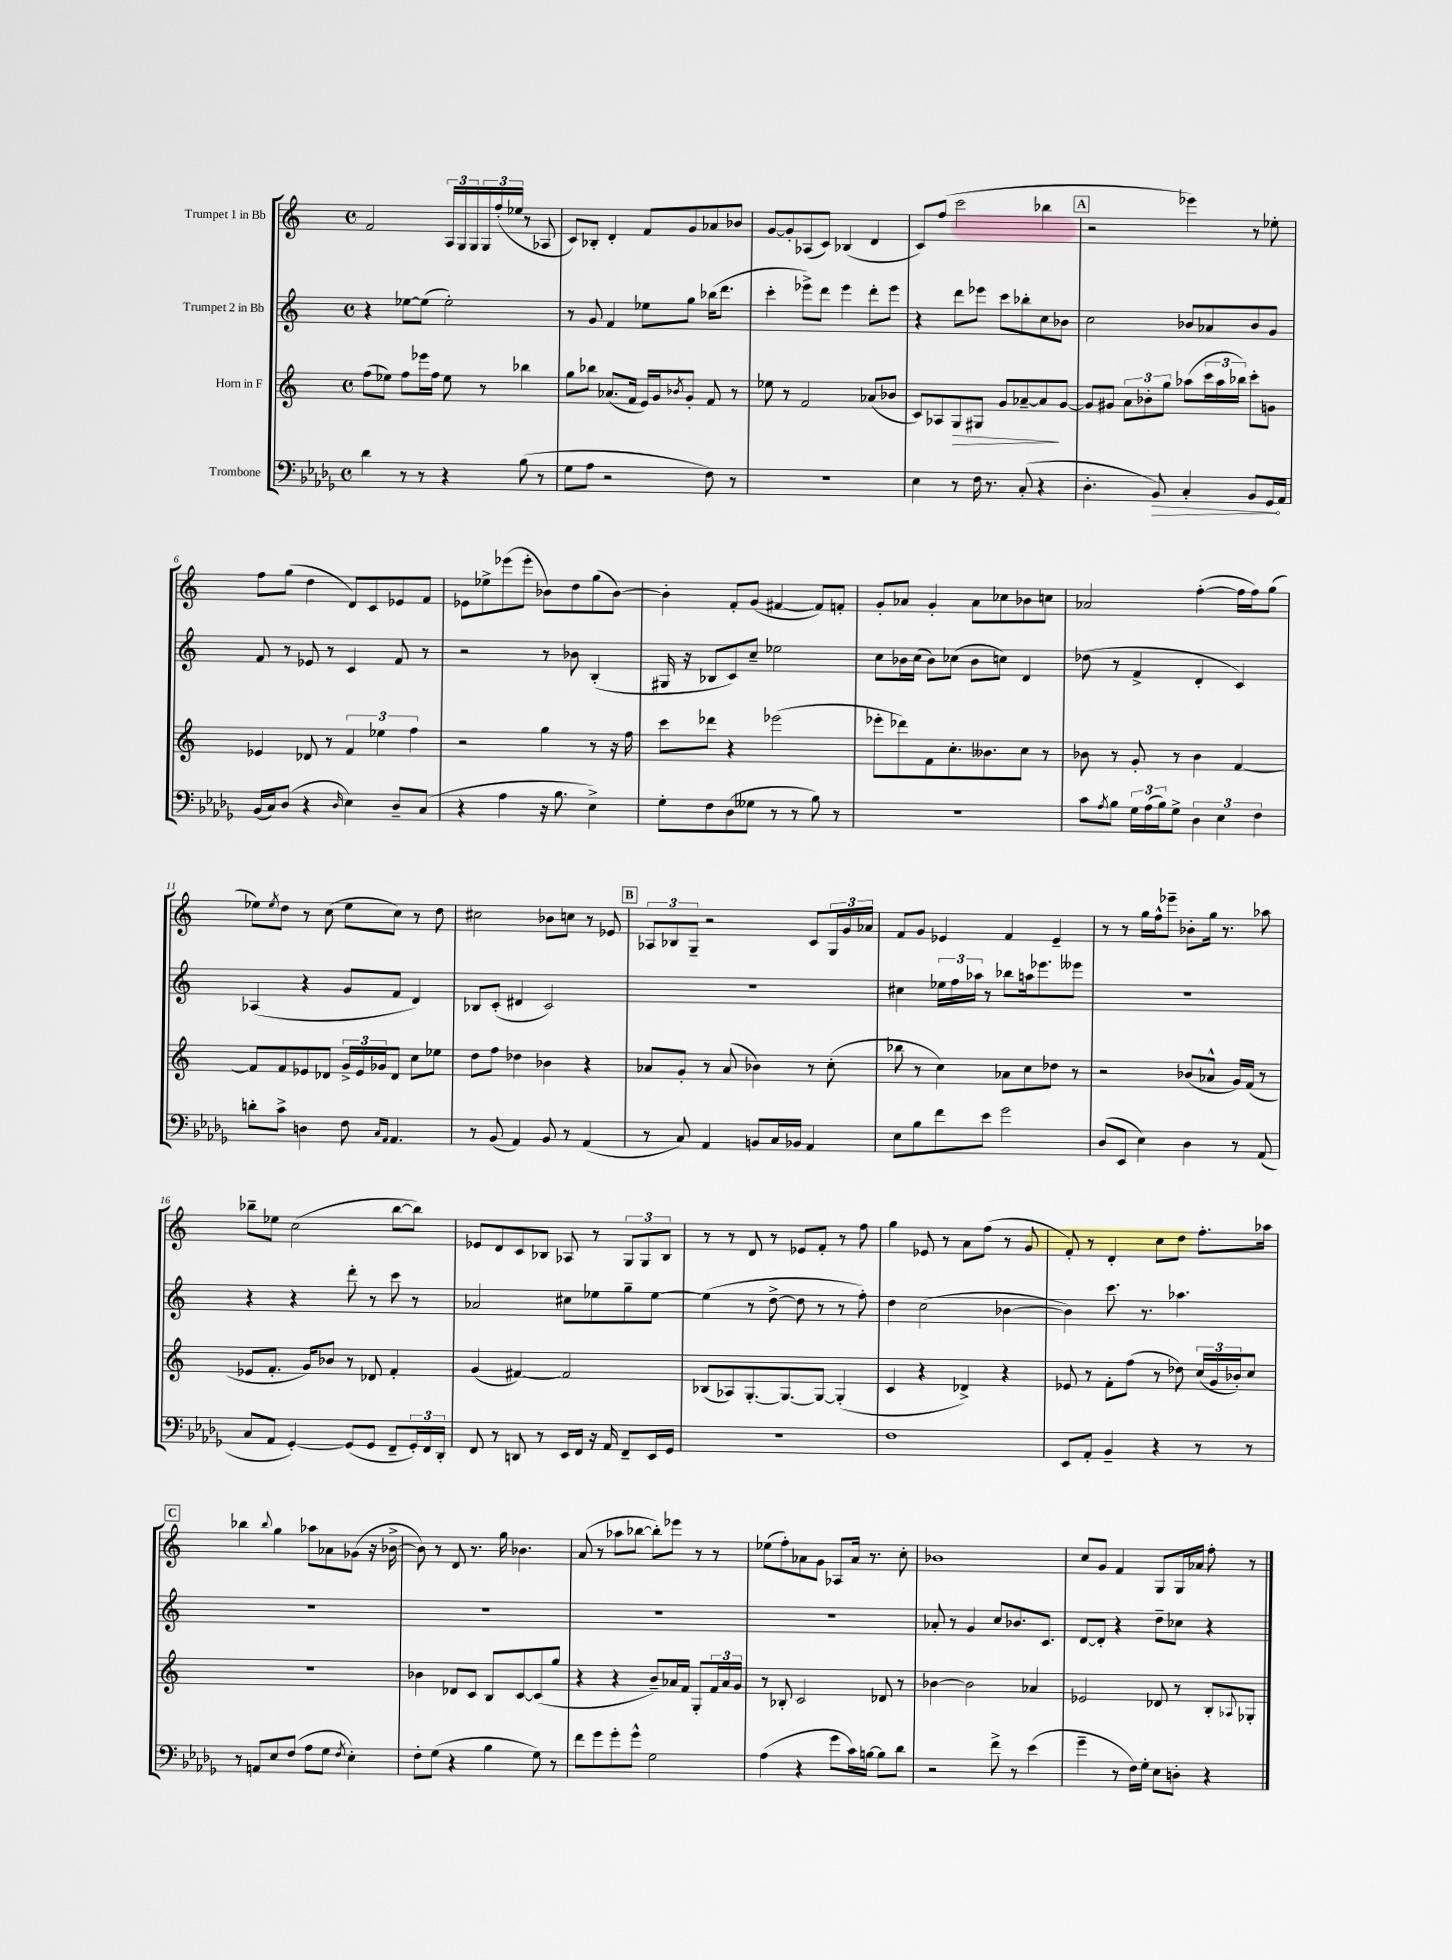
<<
\new StaffGroup <<
\new Staff = "s0" \with { instrumentName = "Trumpet 1 in Bb" } {
    \clef treble \key c \major \defaultTimeSignature \time 4/4
    f'2 \tuplet 3/2 { a16 g16 g16 } \tuplet 3/2 { g16 f''16-.( ees''16 } r8 aes8 |
    c'8) bes8-. d'4-. f'8 g'8 aes'8 bes'8 |
    g'8~ g'8-. aes8( c'8) bes4( d'4 |
    c'8) f''8( c'''2 bes''4 |
    \mark \markup { \box "A" } r2 ees'''4) r8 ees''8-. |
    f''8 g''8( d''4 d'8) c'8 ees'8 f'8 |
    ees'8 ees''8-> ees'''8( ees'''8-. bes'8) d''8 g''8( bes'8~) |
    bes'4-. f'8-. g'8( fis'4~ fis'8) f'8-. |
    g'8-. aes'8 g'4-. aes'8 ces''8 bes'8 c''8 |
    aes'2 f''4~-.( f''16 f''16) g''8( |
    ees''8) \acciaccatura { ees''8 } d''8 r8 c''8( ees''8 c''8) r8 d''8 |
    cis''2 bes'8 c''8 r8 ees'8 |
    \mark \markup { \box "B" } \tuplet 3/2 { aes8 bes8 g8-- } r2 c'8 \tuplet 3/2 { g16 g'16 aes'16 } |
    f'8 g'8 ees'4 f'4 ees'4-- |
    r8 r8 g''16 f''16-^ ees'''8-- bes'8-. g''16 r8. aes''8 |
    bes''8-- ees''8 c''2( bes''8~ bes''8) |
    ees'8 d'8 c'8 bes8 aes8 r8 \tuplet 3/2 { g8 g8 bes8 } |
    r8 r8 d'8 r8 ees'8 f'8-. r8 f''8 |
    g''4 ees'8 r8 a'8 f''8( r8 g'8 |
    f'8-.) r8 d'4-. c''8 d''8 f''8.-. aes''16 |
    \mark \markup { \box "C" } bes''4 \appoggiatura { bes''8 } g''4 aes''8 aes'8 ges'8( r16 bes'16~-> |
    bes'8) r8 d'8 r8. g''16 bes'4. |
    a'8( r8 aes''8 bes''8~ bes''8-.) ees'''8 r8 r8 |
    ees''8( f''8-.) aes'8 g'8 aes8 aes'16 r8. c''8-. |
    bes'1 |
    c''8 g'8 f'4 g8 g16 aes'16 f''8-. r8 \bar "|." |
}
\new Staff = "s1" \with { instrumentName = "Trumpet 2 in Bb" } {
    \clef treble \key c \major \defaultTimeSignature \time 4/4
    r4 ees''8~ ees''8( ees''2-.) |
    r8 g'8 f'4 ees''8 g''8 bes''16( d'''8. |
    c'''4-. ees'''8->) d'''8 ees'''4 d'''8-. ees'''8 |
    r4 d'''8 ees'''8 c'''8 bes''8-. c''8 bes'8 |
    \mark \markup { \box "A" } c''2 bes'8 aes'8 bes'8 g'8 |
    f'8 r8 ees'8 r8 c'4 f'8 r8 |
    r2 r8 bes'8 b4-.( |
    gis16 r16 bes8 c'8) c''8-- ees''2 |
    c''8 bes'16 c''16( bes'8) ces''8( bes'8 c''8) d'4 |
    des''8( r8 f'4-> d'4-. c'4) |
    aes4( r4 g'8 f'8 d'4) |
    bes8 c'8-.( dis'4 c'2) |
    \mark \markup { \box "B" } R1 |
    cis''4 \tuplet 3/2 { ees''16 f''16 aes''16 } r8 bes''8 a''16 ees'''8. eeses'''8 |
    R1 |
    r4 r4 d'''8-. r8 c'''8 r8 |
    aes'2 cis''8 ees''8 g''8-- ees''8~ |
    ees''4( r8 d''8~-> d''8 r8 r8 f''8-.) |
    d''4 c''2( bes'4~ |
    bes'4) c'''8. r8. aes''4. |
    \mark \markup { \box "C" } R1 |
    R1 |
    R1 |
    R1 |
    aes'8-. r8 g'4 c''8 bes'8. c'8. |
    d'8~ d'8-. r4 d''8-- ces''8 r4 \bar "|." |
}
\new Staff = "s2" \with { instrumentName = "Horn in F" } {
    \clef treble \key c \major \defaultTimeSignature \time 4/4
    f''8( ees''8) f''8 ees'''16 f''16 ees''8 r8 bes''4 |
    g''8 bes''8 aes'8.( f'16 e'16) g'16 \acciaccatura { bes'8 } g'8-. f'8 r8 |
    ees''8 r8 f'2 aes'8( bes'8 |
    c'8) aes8 g8\> gis8 g'8 aes'8~-- aes'8\! g'8~ |
    \mark \markup { \box "A" } g'8 gis'8 \tuplet 3/2 { a'8 bes'8-. g''8 } aes''8( \tuplet 3/2 { c'''16 aes''16 bes''16) } c'''8-. g'8 |
    ees'4 des'8 r8 \tuplet 3/2 { f'4 ees''4 f''4 } |
    r2 g''4 r8 r16 f''16 |
    c'''8 des'''8 r4 ees'''2( |
    ees'''8-. des'''8) f'8 c''8.-. beses'8. c''8 r8 |
    bes'8 r8 g'8-. r8 bes'4 f'4~ |
    f'8 f'8 ees'8 des'8 \tuplet 3/2 { g'16-> ees'16 ges'16 } des'8 c''8 ees''8 |
    d''8 f''8 des''4 bes'4 r4 |
    \mark \markup { \box "B" } aes'8 g'8-. r8 aes'8( bes'4) r8 c''8-.( |
    bes''8 r8 c''4) aes'8 c''8 des''8 r8 |
    r2 bes'8( aes'8-^ g'16) f'16( r8 |
    ees'8 f'8.-. g'16) bes'8 r8 des'8 f'4-. |
    g'4( fis'4~) fis'2 |
    bes8( aes8) g8.~-. g8.~ g8~ g4-.( |
    c'4 r4 des'4->) r4 |
    ees'8 r8 f'8-. f''8( r8 des''8) \tuplet 3/2 { c''16( g'16 bes'16-.) } c''8 |
    \mark \markup { \box "C" } R1 |
    bes'4 des'8 c'8 b8 c'8~ c'8( g''8 |
    r4 r4 b'8--) aes'16 f'16 g8-. \tuplet 3/2 { f'16 aes'16 g'16 } |
    r8 bes8-. c'2 des'8 r8 |
    bes'4~ bes'2 aes'4 |
    ees'2 des'8 r8 b8-. \appoggiatura { aes8 } ges8-. \bar "|." |
}
\new Staff = "s3" \with { instrumentName = "Trombone" } {
    \clef bass \key des \major \defaultTimeSignature \time 4/4
    des'4 r8 r8 r4 bes8( r8 |
    ges8 aes8 r2 f8) r8 |
    R1 |
    ees4 r8 f16 r8. c8-.( r4 |
    \mark \markup { \box "A" } des4.-. \once \override Hairpin.circled-tip = ##t bes,8\>) c4-. bes,8 ges,16\! aes,16 |
    bes,16( c16) des8( r4 \grace { des16 } ees4) des8-- c8( |
    r4 aes4 r16 bes8. ees4->) |
    ges8-. f8 des8( geses8 r8 r8 bes8) r8 |
    R1 |
    c'8 \acciaccatura { aes8 } bes8 \tuplet 3/2 { ges16 aes16( bes16) } ges8-> \tuplet 3/2 { des4 ees4 f4 } |
    d'8-. c'8-> d4 f8 \grace { c16 aes,16 } aes,4. |
    r8 bes,8( aes,4) bes,8 r8 aes,4( |
    \mark \markup { \box "B" } r8 c8) aes,4 b,8 c16 bes,16 aes,4 |
    ees8 bes8 f'8 ees'8 ges'2 |
    des8( ees,8 ees4) des4 r8 aes,8( |
    c8 aes,8 ges,4~-.) ges,8( ges,8 f,8-- \tuplet 3/2 { ges,16-.) f,16 des,16-. } |
    f,8 r8 d,8 r8 ees,16 f,16 r16 aes,16 f,8-- ees,16 ges,16 |
    R1 |
    f1 |
    ees,8 aes,8-. bes,4-- r4 r8 r8 |
    \mark \markup { \box "C" } r8 a,8 ees8 f8( aes8 ges8 \acciaccatura { f8 } ees4-.) |
    f8-. ges8( r4 bes4 ges8) r8 |
    f'8 ges'8 ges'8-. ges'8-^ ges2 |
    aes4( r4 ges'8 c'16) b16~ b8 des'8 |
    r2 f'8-> r8 ees'4( |
    ges'4-- r8 f16) ges16-. ees8 d8-. r4 \bar "|." |
}
>>
>>
